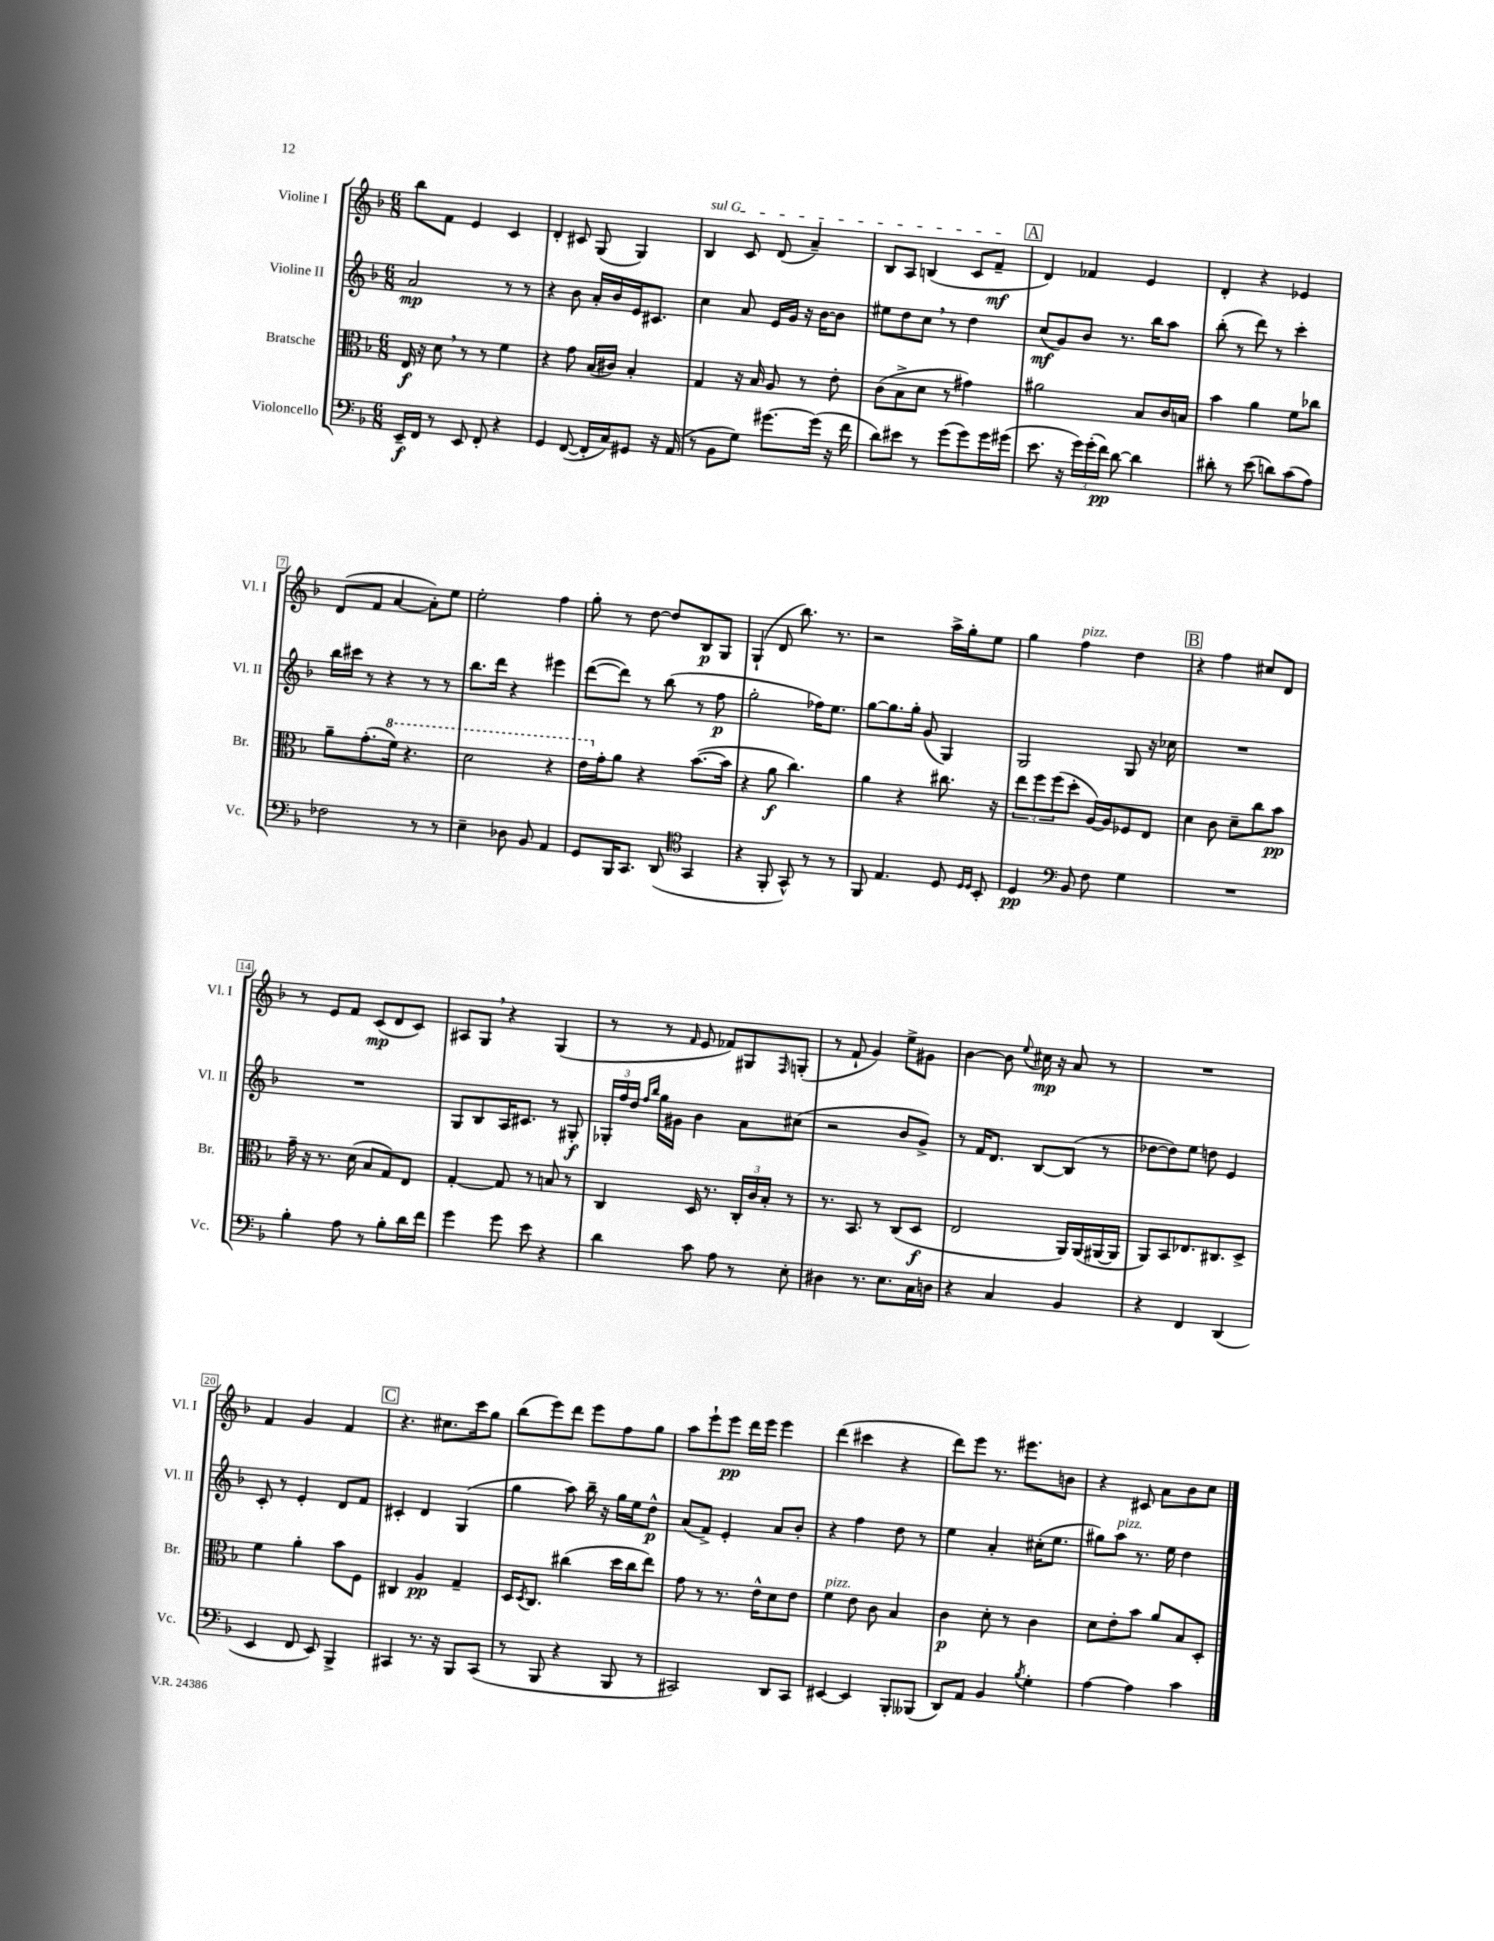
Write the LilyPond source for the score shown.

<<
\new StaffGroup <<
\new Staff = "s0" \with { instrumentName = "Violine I" shortInstrumentName = "Vl. I" } {
    \clef treble \key f \major \numericTimeSignature \time 6/8
    bes''8 f'8 e'4 c'4 |
    d'4-. cis'8 g8( g4) |
    \once \override TextSpanner.bound-details.left.text = \markup { \italic "sul G" } bes4\startTextSpan c'8 d'8( a'4--) |
    bes8 a8 b4( c'8 f'8--\mf\stopTextSpan |
    \mark \markup { \box "A" } d'4) fes'4 e'4 |
    d'4-. r4 ees'4 |
    d'8( f'8 a'4~ a'8-.) e''8 |
    e''2-. f''4 |
    g''8-. r8 d''8~ d''8 bes8\p g8 |
    g4-!( d'8 bes''8.) r8. |
    r2 a''16-> g''16-. e''8 |
    g''4 f''4^\markup { \italic "pizz." } d''4 |
    \mark \markup { \box "B" } r4 f''4 cis''8 d'8 |
    r8 e'8 f'8 c'8\mp( d'8 c'8) |
    ais8 g8 \breathe r4 g4( |
    r8 r8 \grace { f'16 } e'8 fes'8) gis8 \grace { f16 } g8-.( |
    r8 f'8-! g'4) e''8-> gis'8 |
    bes'4~ bes'8 \appoggiatura { e''8 } cis''16\mp r16 a'8 r8 |
    R2. |
    f'4 g'4 f'4 |
    \mark \markup { \box "C" } r4. cis''8. c'''16 g''8 |
    bes''8( e'''8) d'''8 e'''8 f''8 g''8 |
    a''8 e'''8-! e'''8\pp d'''16 e'''16 e'''4 |
    d'''4( cis'''4 r4 |
    d'''8) e'''8 r8. eis'''8. b'8 |
    r4 cis'8 a'8 bes'8 c''8 \bar "|." |
}
\new Staff = "s1" \with { instrumentName = "Violine II" shortInstrumentName = "Vl. II" } {
    \clef treble \key f \major \numericTimeSignature \time 6/8
    a'2\mp r8 r8 |
    r4 bes'8 a'16-. bes'16 e'16 cis'8. |
    c''4 a'8 e'16 g'16 r16 bes'16~ bes'8 |
    eis''8 d''8 c''8 \breathe r8 d''4 |
    \mark \markup { \box "A" } c''8\mf( g'8) bes'8 r8. bes''16 a''8 |
    bes''8-.( r8 d'''8) r8 c'''4-. |
    bes''16 cis'''16 r8 r4 r8 r8 |
    bes''8. d'''16 r4 eis'''4 |
    d'''8~( d'''8) r8 bes''8( r8 f''8\p |
    g''2-. fes''16) e''8. |
    g''8~ g''8. g''16-. g'8( g4) |
    g2 g8 r16 ces''16 |
    \mark \markup { \box "B" } R2. |
    R2. |
    g8 bes8 a16 cis'8. r8 gis8-.\f |
    \tuplet 3/2 { ges16-. f''16 d''16 } \grace { f''16 bes''16 } g''16 gis'16 bes'4 a'8 cis''8( |
    r2 bes'8 g'8->) |
    r8 f'16 d'8. bes8~ bes8( r8 |
    des''8~ des''8) e''8 d''8 e'4 |
    c'8-. r8 e'4-. d'8 f'8 |
    \mark \markup { \box "C" } cis'4-. d'4 g4( |
    g''4 a''8) bes''16-- r16 g''16 e''16 d''8-^\p |
    a'8( f'8->) e'4-. a'8 bes'8-. |
    r4 f''4 d''8 r8 |
    e''4 a'4-. cis''16-.( e''8. |
    gis''8) a''8^\markup { \italic "pizz." } r8. e''16 d''4 \bar "|." |
}
\new Staff = "s2" \with { instrumentName = "Bratsche" shortInstrumentName = "Br." } {
    \clef alto \key f \major \numericTimeSignature \time 6/8
    e16\f r16 d'8 \breathe r8 r8 f'4 |
    r4 g'8 bes16( cis'16) bes4-. |
    g4 r16 bes16 a8 r8 e'8-. |
    c'8( bes8-> d'8 r8 gis'4) |
    \mark \markup { \box "A" } ais'2 bes8 c'16 b16 |
    bes'4 a'4 f'8 ces''8 |
    a'8-- g'8.-.( \ottava #1 f''16) r4. |
    d''2 r4 |
    e''16 \ottava #0 g'16-. a'8 r4 bes'8.~( bes'16 |
    r4 a'8\f c''4.) |
    a'4 r4 cis''8. r16 |
    \tuplet 3/2 { e''8 f''8 f''8( } d''8-. a16~) a16 fes8 e8 |
    \mark \markup { \box "B" } d'4 c'8 d'8-- c''8 bes'8\pp |
    g'16-- r16 r8. d'16( bes8 g8) e8 |
    g4~-. g8 r8 b8 r8 |
    c4 d16 r8. \tuplet 3/2 { c16-. c'16 bes16-. } r8 |
    r8. bes,8. r8 c8( d8\f |
    e2 a,16) a,16( ais,16~ ais,16 |
    a,8) bes,8 ees8. cis8. d8-> |
    f'4 a'4-. bes'8 f8 |
    \mark \markup { \box "C" } cis4 a4\pp g4-- |
    d16 \acciaccatura { d8 } c8. cis''4( d''16 cis''16 e''8) |
    g'8 r8 r8. e'16-^ d'8 e'8 |
    f'4^\markup { \italic "pizz." } e'8 c'8 bes4 |
    c'4\p d'8-. r8 c'4 |
    d'8 e'8-. bes'8 a'8 bes8 d8-. \bar "|." |
}
\new Staff = "s3" \with { instrumentName = "Violoncello" shortInstrumentName = "Vc." } {
    \clef bass \key f \major \numericTimeSignature \time 6/8
    e,16--\f f,16 r8 e,8 f,8-. r4 |
    g,4 f,8~( f,16-. c16) gis,8 r16 a,16( |
    r8 bes,8 g8) gis'8.~ gis'16( r16 f'16 |
    d'8) eis'8 r8 g'8( g'8) g'16 gis'16( |
    \mark \markup { \box "A" } e'8. r16 \tuplet 3/2 { g'16) g'16-.( f'16\pp) } d'8~ d'4 |
    dis'8-. r8 e'8( d'8) c'8( a8) |
    fes2 r8 r8 |
    e4-- des8 bes,8 a,4 |
    g,8 bes,,16 c,8. d,8( \clef tenor g,4 |
    r4 f,8-. g,8-^) r8 r8 |
    f,8 e4. d8 \grace { d16 d16 } bes,8-. |
    d4\pp \clef bass bes,8 f8 g4 |
    \mark \markup { \box "B" } R2. |
    bes4-. a8 r8 bes8-. d'16 f'16 |
    g'4 g'8 e'8 r4 |
    d'4 c'8 a8 r8 e8-. |
    dis4 r8. e8. c16 d16 |
    r4 c4 bes,4 |
    r4 f,4 d,4( |
    e,4 f,8 e,8) bes,,4-> |
    \mark \markup { \box "C" } cis,4 r8. r16 bes,,8 cis,8( |
    r8 bes,,8 r4 bes,,8 r8 |
    cis,2) d,8 cis,8 |
    eis,4~ eis,4 bes,,8-. beses,,8( |
    d,8) a,8 bes,4 \acciaccatura { bes8 } g4-. |
    a4~ a4 c'4 \bar "|." |
}
>>
>>
\layout { \context { \Score \override BarNumber.stencil = #(make-stencil-boxer 0.1 0.3 ly:text-interface::print) } }
